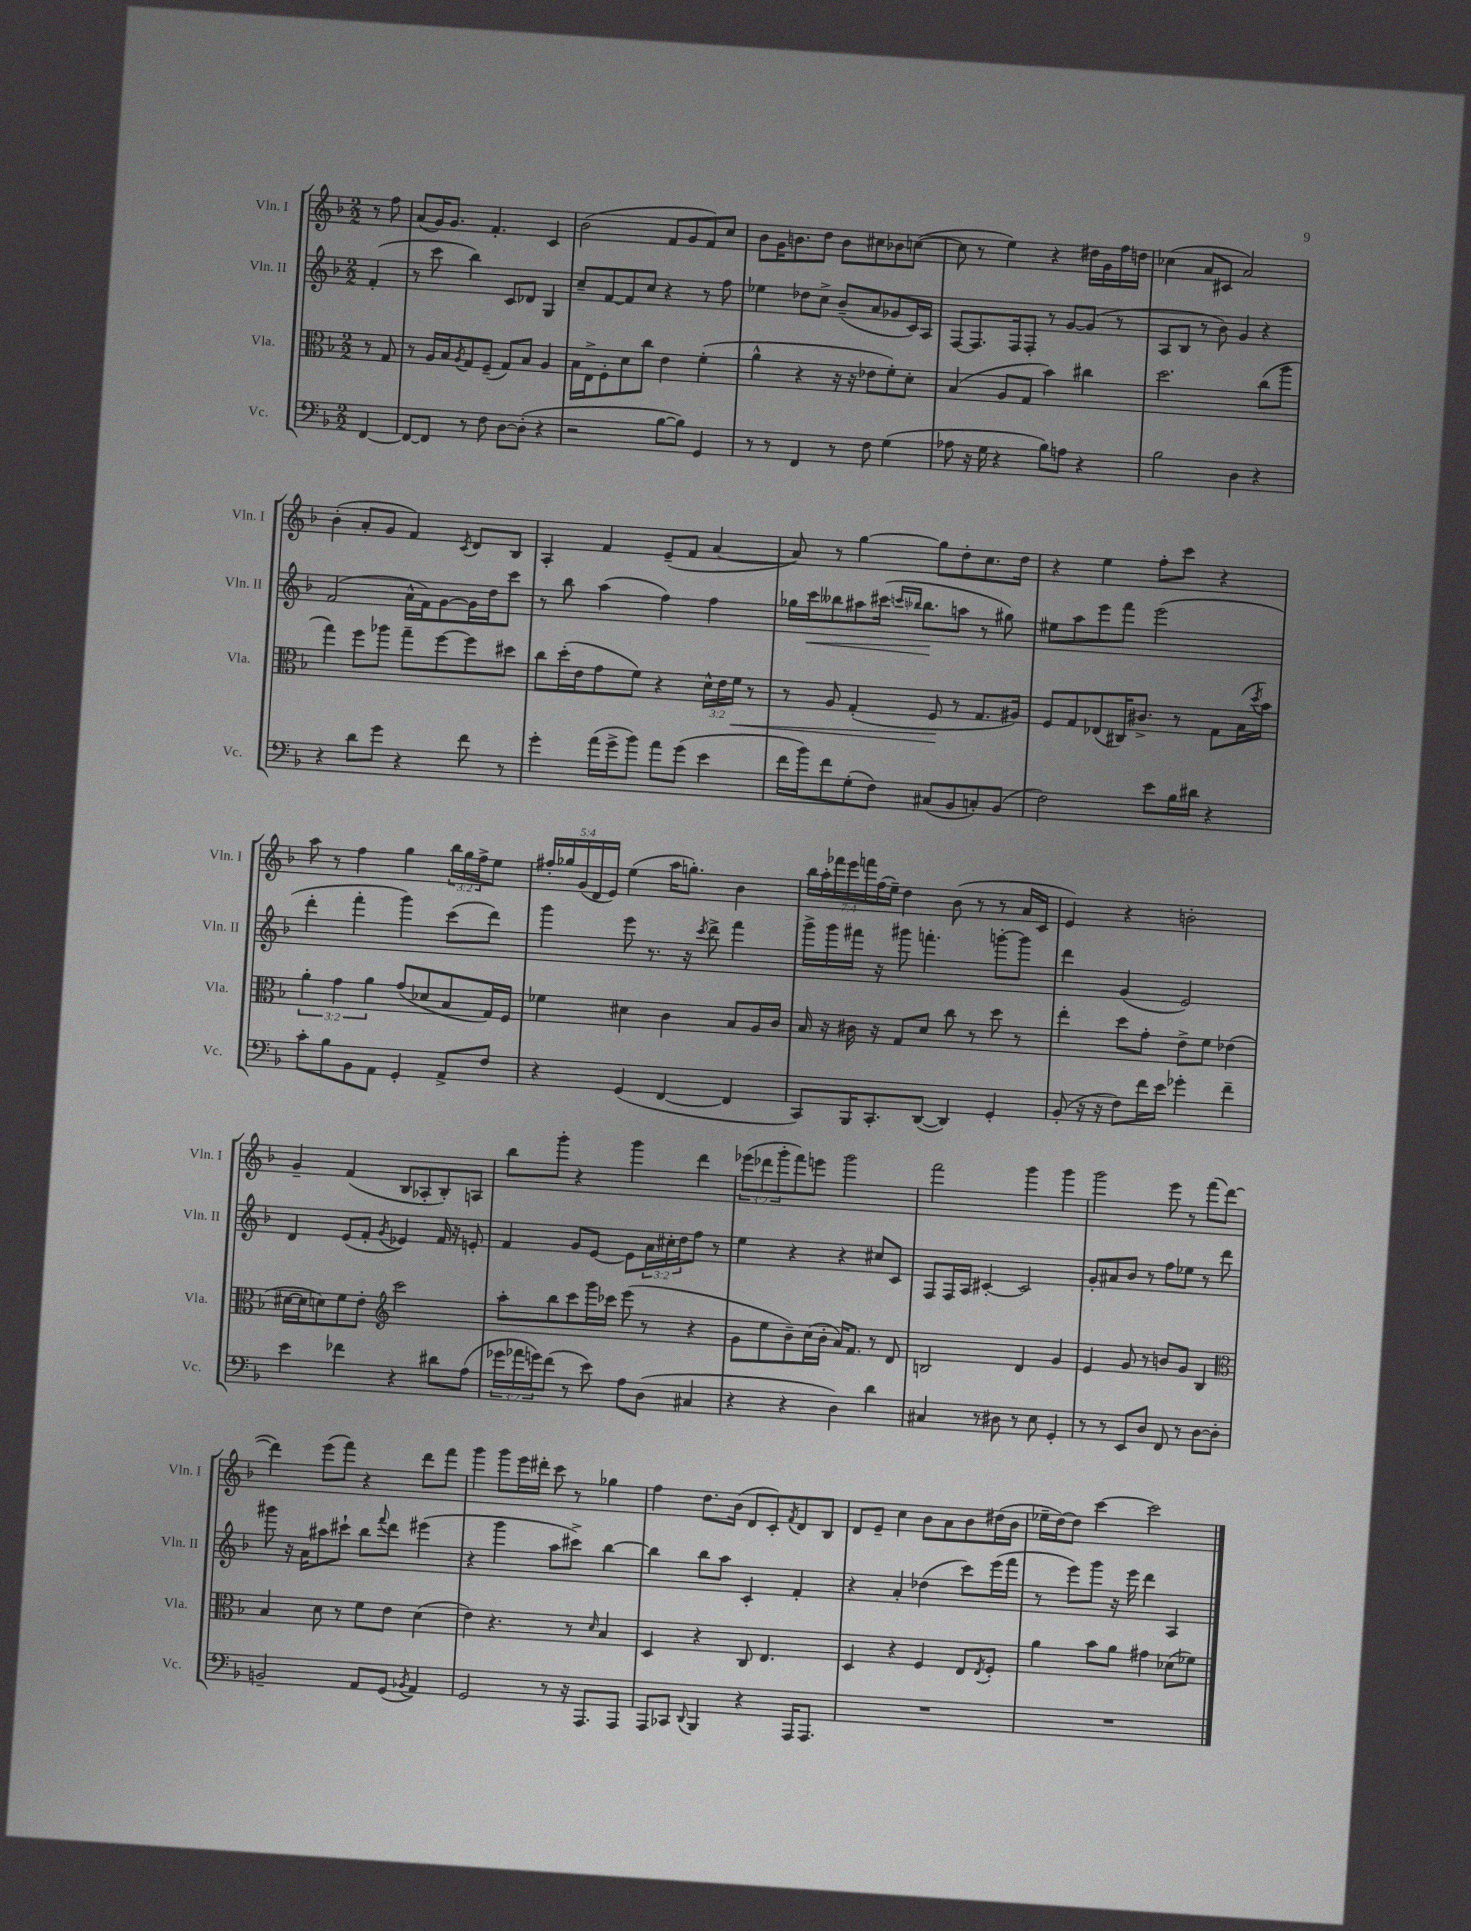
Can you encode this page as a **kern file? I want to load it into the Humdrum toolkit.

**kern	**kern	**kern	**kern
*staff4	*staff3	*staff2	*staff1
*clefF4	*clefC3	*clefG2	*clefG2
*k[b-]	*k[b-]	*k[b-]	*k[b-]
*M2/2	*M2/2	*M2/2	*M2/2
[4FF	8r	(4f'	8r
.	8G	.	8ff
=	=	=	=
8FF_	8r	8r	(8a
8FF]	16A	8ccc	16g)
.	16B-	.	8.g
.	8qA	.	.
8r	8G	4bb-)	.
8F	(8F~	.	4.f'
[8D	8G)	8c	.
(8D']	8B-	8d-	.
4r	4A	4G	4c
=	=	=	=
2r	16B-	8cc~	(2b-
.	16E^	.	.
.	8F'	[8f	.
.	8d	8f]	.
.	8cc	8cc	.
[8B-	4e	4r	8f
8B-])	.	.	8g
4GG	(4f'	8r	8f)
.	.	8ff	8cc
=	=	=	=
8r	4a^^	4ee-	8b-
8r	.	.	16g
.	.	.	8.b
4FF	4r	8dd-	.
.	.	8cc^	8dd
8r	16r	(8b-~	8b
.	16r	.	.
8F	8e-	8a	8cc#
(4G	8f')	8g-	8b-
.	8d'	16c)	([8cc
.	.	16A	.
=	=	=	=
8A-	(4B-	[8F	8cc]
16r	.	8.F]	8r
16G	.	.	.
4r	8A	.	4ee)
.	.	16F	.
.	8G	8F'	.
8B-)	4b-)	8r	4r
8A	.	[8g	.
4r	4cc#	(8g]	16dd#
.	.	.	16g
.	.	8r	16ff
.	.	.	16dd
=	=	=	=
2B-	2.dd	8A	(4cc-
.	.	8B-	.
.	.	8r	8a
.	.	8b-)	8c#
4D	.	4g	2a)
4r	(8cc	4r	.
.	8aa	.	.
=	=	=	=
4r	4gg)	(2f	(4b-'
8d	8ff	.	8a'
8g	8aa-	.	8g
4r	8gg~	16a^^	4f)
.	.	16f)	.
.	[8ff	[8g	.
.	.	.	8qc
8f	8ff]	16g]	8d
.	.	16dd	.
8r	8dd#	8ccc	8B-
=	=	=	=
4g'	8cc	8r	4A'
.	(16dd'	8bb-	.
.	16e	.	.
(16a	8g	(4aa	4f
16g^	.	.	.
8b-)	8f)	.	.
8a	4r	4ff)	(8e~
(8g	.	.	8f
4e	24d^^	4ff	[4a
.	24e	.	.
.	24f	.	.
.	8r	.	.
=	=	=	=
16f	8r	16gg-	8a])
16b-)	.	16ccc	.
8f	8A	8bb--	8r
(8G'	(4G'	8aa#	[4gg
8F)	.	(16ccc#	.
.	.	16qqccc	.
.	.	16qqbb-	.
.	.	8.bb-	.
(8C#	8F	.	8gg]
8BB-	8r	8aa	8dd'
8C')	8.G	8r	8.cc
(8BB-	.	8gg#)	.
.	16A#)	.	16dd
=	=	=	=
2F)	8F	8ee#	4r
.	8G	8aa	.
.	(8E-	8eee	4ee
.	16C#)	8fff	.
.	8.c#^	.	.
8e	.	(2eee	8ff'
16B-	8r	.	8ccc
16d#	.	.	.
4r	8G	.	4r
.	(16B-	.	.
.	8qdd	.	.
.	16b-)	.	.
=	=	=	=
8c'	6a'	4ddd'	8aa
8B-	.	.	8r
.	6g	.	.
8BB-	.	4fff'	4ff
.	6a	.	.
8AA	.	.	.
4GG'	(8g	4ggg)	4gg
.	8d-	.	.
8AA^	8B-	(8ccc	24bb-
.	.	.	24gg
.	.	.	24ff^
8F	16G)	8ddd)	8ee
.	16F	.	.
=	=	=	=
4r	4f-	4ggg	20ff#'
.	.	.	20gg-
.	.	.	(20g
.	.	.	20d
.	.	.	20e)
(4GG	4d#	8eee	(4ee
.	.	8.r	.
[4FF	4c	.	16aa
.	.	16r	8.gg')
.	.	8qccc	.
.	.	8ddd^	.
4FF]	8B-	4fff	4b-
.	16A	.	.
.	16c	.	.
=	=	=	=
8CC)	16B-	16ggg^	28bb-
.	.	.	28aa'
.	16r	16ggg	.
.	.	.	28fff-
.	.	.	28eee
16BBB-	16c#	16fff#	.
.	.	.	28fff
.	.	.	(28ff
8.CC'	16r	16r	.
.	.	.	28ee~)
.	8G	8ggg#	4dd
([8DD	8d	4.fff'	.
4DD])	8cc	.	(8b-
.	8r	.	8r
4GG'	8dd	[8ggg'	8r
.	8r	8ggg]	16a
.	.	.	16c
=	=	=	=
(8BB-'	4ee'	4ddd	4e)
16r	.	.	.
16r	.	.	.
8F)	8dd	(4g	4r
16f	8g'	.	.
16e	.	.	.
4g-'	8e^	2e)	2b'
.	8f	.	.
4f~	(4e-	.	.
=	=	=	=
4e	[16d#	4d	4g~
.	16d#]	.	.
.	8d)	.	.
4f-	8f	(8e	(4f
.	8e'	8f'	.
*	*clefG2	*	*
.	.	8qg	.
4r	2ccc	4e-)	8B-
.	.	.	8A-'
8d#	.	16f	8B-')
.	.	16r	.
(8A	.	8e'	8A
=	=	=	=
24g-	8aa'	4f	8bb-
24a-	.	.	.
24g)	.	.	.
(8f	8bb-	.	8ggg'
8r	8ccc	8g	4r
8e)	16ggg	[8e	.
.	16ccc-	.	.
8A	(8eee	8e]	4ggg
(8D	8r	24a	.
.	.	24cc#'	.
.	.	24dd	.
4C#	4r	8ff	4ddd
.	.	8r	.
=	=	=	=
4r	8g	4ee	(12eee-
.	.	.	12ddd-
.	8ee	.	.
.	.	.	12ggg'
4r	8b-~)	4r	8fff)
.	(16cc	.	8eee
.	16b-'	.	.
4D)	16a)	4r	2ggg
.	8.f	.	.
4d	8r	8cc#	.
.	8d	8c	.
=	=	=	=
4C#	2B	8F	2fff
.	.	16F	.
.	.	16A	.
8r	.	[4c#'	.
8D#	.	.	.
8r	4d	2c#]	4ggg
8E	.	.	.
4GG'	4g	.	4ggg
=	=	=	=
8r	4e	8g'	2ggg
8r	.	8a#	.
8EE	8g	8b-	.
8D	8r	8r	.
8FF	8b	8ff	8eee
8r	8g	8ee-	8r
[8D	4B-	8r	(8fff
8D']	.	8ddd	[8ddd
=	=	=	=
*	*clefC3	*	*
2BB~	4B-	8ggg#	4ddd])
.	.	16r	.
.	.	16a	.
.	8d	8aa#	(8eee
.	8r	8ccc#`	8fff)
8AA	8f	8bb-	4r
.	.	8qqfff	.
(8GG	8e	8ddd	.
8qBB-	.	.	.
4AA)	(4d	(4eee#	8ddd
.	.	.	8fff
=	=	=	=
2GG	4e)	4r	4ggg
.	4.r	4ggg	8ggg
.	.	.	16eee
.	.	.	16ddd#'
8r	.	8aa	8ccc
16r	8r	8ccc#^)	8r
8.AAA	.	.	.
.	16qqd	.	.
.	4B-	[4bb-	4gg-
8AAA	.	.	.
=	=	=	=
8AAA	4D	4bb-]	4ff
8CC-	.	.	.
8qqDD	.	.	.
4BBB-	4r	8bb-	8.dd
.	.	8aa	.
.	.	.	(16b-
4r	8C	4c'	8d
.	4.E	.	8c')
.	.	.	8qf
16AAA	.	4f'	8d
8.AAA	.	.	.
.	.	.	8B-
=	=	=	=
1r	4D	4r	8d
.	.	.	8e~
.	4r	4a'	4cc
.	4F	(4dd-	8b-
.	.	.	8a
.	8E	8ccc)	8b-
.	8qE	.	.
.	8F'	(16eee	(16dd#
.	.	16fff	16b-
=	=	=	=
1r	4a	8r	16ee-~
.	.	.	[16dd)
.	.	8eee)	8dd]
.	8b-	8ggg	[4ccc
.	8a	16r	.
.	.	16eee	.
.	4g#	4ddd	2ccc]
.	(8d-	4A	.
.	8f-)	.	.
==	==	==	==
*-	*-	*-	*-
